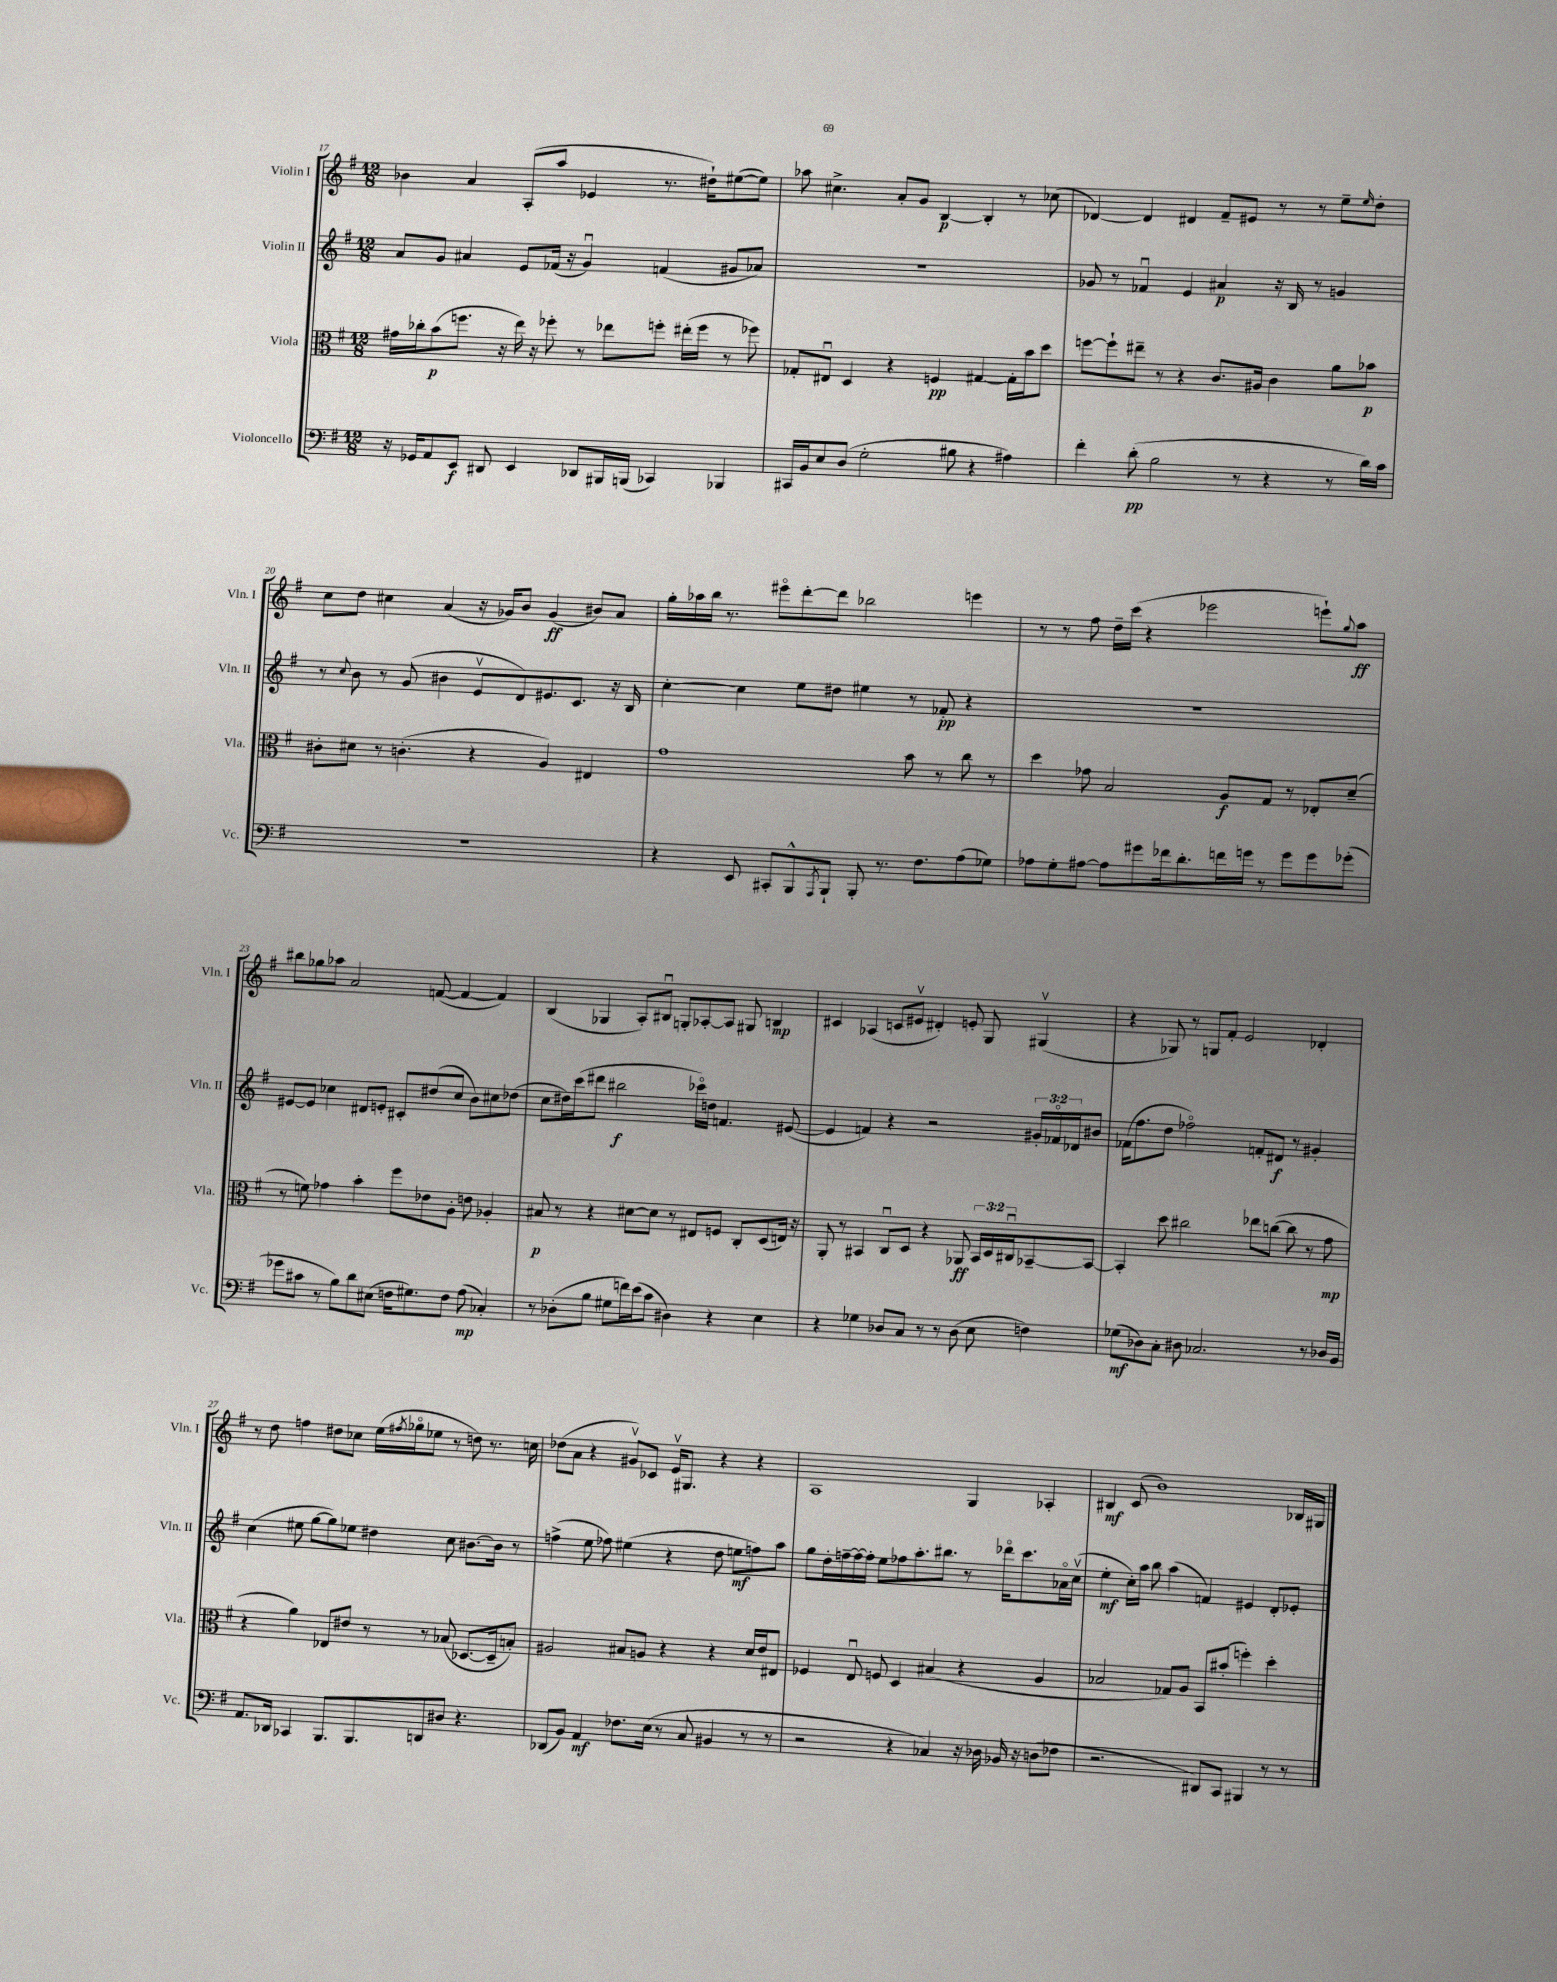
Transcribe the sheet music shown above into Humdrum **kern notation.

**kern	**dynam	**kern	**dynam	**kern	**dynam	**kern	**dynam
*part4	*part4	*part3	*part3	*part2	*part2	*part1	*part1
*staff4	*staff4	*staff3	*staff3	*staff2	*staff2	*staff1	*staff1
*I"Violoncello	*	*I"Viola	*	*I"Violin II	*	*I"Violin I	*
*I'Vc.	*	*I'Vla.	*	*I'Vln. II	*	*I'Vln. I	*
*clefF4	*	*clefC3	*	*clefG2	*	*clefG2	*
*k[f#]	*	*k[f#]	*	*k[f#]	*	*k[f#]	*
*M12/8	*	*M12/8	*	*M12/8	*	*M12/8	*
=17	=17	=17	=17	=17	=17	=17	=17
16r	.	16g#X\LL	.	8a/L	.	4b-X\	.
16GG-X/KL	.	16cc-X'\J	.	.	.	.	.
8AA/	.	(8b\	p	8g/J	.	.	.
8EE/J	f	8.ffn\J	.	4a#X/	.	4a/	.
8DD#X/	.	.	.	.	.	.	.
.	.	16r	.	.	.	.	.
4EE/	.	16ee\)	.	8e/L	.	(8A'/L	.
.	.	16r	.	.	.	.	.
.	.	8ff-X'\	.	(16f-X/Jk	.	8aa/J	.
.	.	.	.	16r	.	.	.
8DD-X/L	.	8r	.	4gu/)	.	4e-X/	.
16BBB#X/L	.	8ee-X\L	.	.	.	.	.
(16BBBn/JJ	.	.	.	.	.	.	.
4CC-X/)	.	8ffn'\J	.	(4fn/	.	8.r	.
.	.	(16ee#X'\LL	.	.	.	.	.
.	.	16ff\JJ	.	.	.	16dd#X`\KL)	.
4BBB-X/	.	8r	.	8g#X/L	.	([8ee#X\	.
.	.	8ff-X\)	.	8a-X/J)	.	8ee#\J])	.
=18	=18	=18	=18	=18	=18	=18	=18
16CC#X/LL	.	8G-X'/L	.	1.r	.	8aa-X\	.
16BB/J	.	.	.	.	.	.	.
8E/	.	8E#Xu/J	.	.	.	4.cc#X^\	.
(8D/J	.	4D/	.	.	.	.	.
2G'\	.	.	.	.	.	.	.
.	.	4r	.	.	.	8a'/L	.
.	.	.	.	.	.	8g/J	.
.	.	4Fn/	pp	.	.	[4B/	p
8B#X\	.	.	.	.	.	.	.
4r	.	[4G#X/	.	.	.	4B'/]	.
4A#X\)	.	16G#'\LL]	.	.	.	8r	.
.	.	16b\J	.	.	.	.	.
.	.	8dd\J	.	.	.	(8cc-X\	.
=19	=19	=19	=19	=19	=19	=19	=19
4f#'\	.	[8ffn\L	.	8g-X/	.	[4d-X/)	.
.	.	8ff`\]	.	8r	.	.	.
(8d'\	pp	8ee#X~\J	.	4f-Xu/	.	4d-/]	.
2B\	.	8r	.	.	.	.	.
.	.	4r	.	4e/	.	4d#X/	.
.	.	8.c/L	.	4a#X/	p	8f#~/L	.
8r	.	.	.	.	.	8e#X/J	.
.	.	16A#X/Jk	.	.	.	.	.
4r	.	4c\	.	16r	.	8r	.
.	.	.	.	16B/	.	.	.
.	.	.	.	8r	.	8r	.
8r	.	8a\L	.	4gn/	.	8ee~\L	.
.	.	.	.	.	.	16qqee/	.
16d\LL)	.	8b-X\J	p	.	.	8dd'\J	.
16c\JJ	.	.	.	.	.	.	.
!!LO:LB:g=z
=20	=20	=20	=20	=20	=20	=20	=20
1.r	.	8c#X'\L	.	8r	.	8cc\L	.
.	.	.	.	8qqcc/	.	.	.
.	.	8d#X\J	.	8b\	.	8dd\J	.
.	.	8r	.	8r	.	4cc#X\	.
.	.	(4.cn'\	.	(8g/	.	.	.
.	.	.	.	4b#X\	.	(4a/	.
.	.	4r	.	8ev/L	.	16r	.
.	.	.	.	.	.	16g-X/KL)	.
.	.	.	.	8d/)	.	8b/J	.
.	.	4A/)	.	8.e#X/	.	(4g-/	ff
.	.	.	.	8.c/J	.	.	.
.	.	4E#X/	.	.	.	8b#X/L)	.
.	.	.	.	16r	.	8a/J	.
.	.	.	.	16B/	.	.	.
=21	=21	=21	=21	=21	=21	=21	=21
4r	.	1g	.	[4cc'\	.	16gg'\LL	.
.	.	.	.	.	.	16aa-X\	.
.	.	.	.	.	.	16bb\JJ	.
.	.	.	.	.	.	8.r	.
8EE/	.	.	.	4cc\]	.	.	.
8CC#X'/L	.	.	.	.	.	8eee#X\L	.
8BBB^^/	.	.	.	8ee\L	.	[8ddd'\	.
8qAAA/	.	.	.	.	.	.	.
8BBB`/J	.	.	.	8dd#X\J	.	8ddd\J]	.
8BBB'/	.	.	.	4ee#X\	.	2bb-X\	.
8.r	.	.	.	.	.	.	.
.	.	8b\	.	8r	.	.	.
8.F#\L	.	.	.	.	.	.	.
.	.	8r	.	8f-X'/	pp	.	.
(8A\	.	8cc\	.	4r	.	4eeen\	.
8G-X\J)	.	8r	.	.	.	.	.
=22	=22	=22	=22	=22	=22	=22	=22
8A-X\L	.	4dd\	.	1.r	.	8r	.
8G'\	.	.	.	.	.	8r	.
[8A#X\J	.	8g-X\	.	.	.	8ff#\	.
8A#\L]	.	2B/	.	.	.	16dd~\LL	.
.	.	.	.	.	.	(16ccc\JJ	.
8g#X\	.	.	.	.	.	4r	.
16f-X\k	.	.	.	.	.	.	.
8.d'\	.	.	.	.	.	.	.
.	.	.	.	.	.	2eee-X\	.
16fn\L	.	8A/L	f	.	.	.	.
16gn\JJ	.	.	.	.	.	.	.
8r	.	8G/J	.	.	.	.	.
8g\L	.	8r	.	.	.	.	.
8g\	.	8E-X'/L	.	.	.	8eeen`\L)	.
.	.	.	.	.	.	8qqgg/	.
(8g-X'\J	.	(8d~/J	.	.	.	8aa\J	ff
!!LO:LB:g=z
=23	=23	=23	=23	=23	=23	=23	=23
8g-X\L	.	8r	.	[8e#X/L	.	8bb#X\L	.
8c#X\J	.	8fn\)	.	8e#/J]	.	8gg-X\	.
8r	.	4g-X\	.	4cc-X\	.	8aa-X\J	.
8B\L)	.	.	.	.	.	2a/	.
8d\	.	4b'\	.	8d#X/L	.	.	.
(8E#X\J	.	.	.	8en'/J	.	.	.
16Fn\KL	.	8ff#\L	.	8c#X'/L	.	.	.
8.G#X\)	.	.	.	.	.	.	.
.	.	8e-X\	.	(8dd#X/	.	([8fn/	.
8F\J	.	8A'\J	.	8cc-/J	.	4f/_	.
(8A\	mp	8en\	.	8b\L)	.	.	.
4C-X'/)	.	4A-X'/	.	8cc#X\	.	4f/])	.
.	.	.	.	(8dd-X\J	.	.	.
=24	=24	=24	=24	=24	=24	=24	=24
8r	.	8B#X/	p	8cc\L	.	(4B/	.
(8D-X'\L	.	8r	.	16dd#X\L)	.	.	.
.	.	.	.	(16ccc\J	.	.	.
8B\J	.	4r	.	8ddd#X\J	.	4G-X/	.
8G#X\L	.	.	.	2bb#X\	f	.	.
16fn\L)	.	[8d#X\L	.	.	.	8A'/L)	.
(16e\J	.	.	.	.	.	.	.
8c\J	.	8d#\J]	.	.	.	8B#Xu/J	.
4D#X\)	.	8r	.	.	.	8Gn'/L	.
.	.	8E#X/L	.	16ccc-X\LL)	.	[8A-X'/	.
.	.	.	.	16ddn\JJ	.	.	.
4r	.	8Fn/J	.	4.fn/	.	8A-/J]	.
.	.	8C'/L	.	.	.	8G#X/	.
4E\	.	(8D/	.	.	.	4Bn/	mp
.	.	16En/Jk)	.	([8e#X/	.	.	.
.	.	16r	.	.	.	.	.
=25	=25	=25	=25	=25	=25	=25	=25
4r	.	8AA'/	.	4e#/]	.	4c#X/	.
.	.	8r	.	.	.	.	.
4G-X\	.	4BB#X/	.	4fn/)	.	(4A-X/	.
8D-X/L	.	8Cu/L	.	4r	.	8cn/L	.
8C/J	.	8D/J	.	.	.	8e#Xv/J	.
8r	.	4r	.	2r	.	4d#X'/)	.
8r	.	.	.	.	.	.	.
(8D-\	.	8AA-X/	ff	.	.	8en'/	.
8E\	.	24BB#/LL	.	.	.	8G/	.
.	.	24D/	.	.	.	.	.
.	.	24C#Xu/J	.	.	.	.	.
4Fn\)	.	[8BB-X~/	.	24g#X'/LL	.	(4G#Xv/	.
.	.	.	.	24f-X/	.	.	.
.	.	.	.	24d-X/J	.	.	.
.	.	8BB-/J_	.	8b#X/J	.	.	.
=26	=26	=26	=26	=26	=26	=26	=26
(8G-X\L	mf	4BB-'/]	.	(16f-X\KL	.	4r	.
.	.	.	.	8.ff#\	.	.	.
8D-X\)	.	.	.	.	.	.	.
8C'\J	.	8dd\	.	8dd\J	.	8G-X/)	.
8D#X\	.	2cc#X\	.	2ff-X\)	.	8r	.
2.C-X/	.	.	.	.	.	8Gn/L	.
.	.	.	.	.	.	8f#'/J	.
.	.	.	.	.	.	2e/	.
.	.	8ee-X\L	.	8fn'/L	.	.	.
.	.	([8ccn\J	.	8d#X/J	f	.	.
.	.	8cc\]	.	8r	.	.	.
8r	.	8r	.	4g#X'/	.	4d-X'/	.
16D-X/LL	.	8g\	mp	.	.	.	.
16BB/JJ	.	.	.	.	.	.	.
!!LO:LB:g=z
=27	=27	=27	=27	=27	=27	=27	=27
8.AA/L	.	4r	.	(4cc\	.	8r	.
.	.	.	.	.	.	8dd\	.
16DD-X/Jk	.	.	.	.	.	.	.
4CC-X/	.	4a\)	.	8ee#X\	.	4ffn\	.
.	.	.	.	[8gg\L	.	.	.
8.BBB/L	.	8E-X/L	.	8gg\])	.	8dd#X\L	.
.	.	8e#X/J	.	8ee-X\J	.	8cc-X\J	.
8.BBB/	.	.	.	.	.	.	.
.	.	8r	.	4dd#X\	.	(16ee\LL	.
.	.	.	.	.	.	8qff#X/	.
.	.	.	.	.	.	16gg-X\J	.
8DDn/	.	8r	.	.	.	8ee-X\J	.
8D#X/J	.	(8B-X/	.	8cc\	.	8r	.
4.r	.	[8.D-X/L	.	[8.b#X\L	.	8ddn\)	.
.	.	.	.	.	.	8.r	.
.	.	16D-~/k]	.	16b#\Jk]	.	.	.
.	.	8Bn'/J)	.	8r	.	.	.
.	.	.	.	.	.	16ccn\	.
=28	=28	=28	=28	=28	=28	=28	=28
(8DD-X/L	.	2A#X/	.	(4ffn^\	.	(8dd-X\L	.
8BB/J)	.	.	.	.	.	8a\J	.
4AA/	mf	.	.	8ee\	.	4r	.
.	.	.	.	8ff-X\)	.	.	.
8.F-X\L	.	8B#X/L	.	(4ee#X\	.	8g#Xv/L)	.
.	.	8An/J	.	.	.	8c-X/J	.
(16E\Jk	.	.	.	.	.	.	.
8r	.	4r	.	4r	.	16ev/KL	.
.	.	.	.	.	.	8.G#X/J	.
8C/	.	.	.	.	.	.	.
4BB#X/	.	4r	.	8dd\	.	4r	.
.	.	.	.	8een\L	mf	.	.
8r	.	16d/LL	.	8ffn\)	.	4r	.
.	.	16e/J	.	.	.	.	.
8r	.	8E#X/J	.	8aa\J	.	.	.
=29	=29	=29	=29	=29	=29	=29	=29
2r	.	4F-X/	.	8gg\L	.	1A	.
.	.	.	.	16dd'\L	.	.	.
.	.	.	.	[16ffn~\	.	.	.
.	.	8Eu/	.	16ff\_	.	.	.
.	.	.	.	16ff'\JJ]	.	.	.
.	.	8Fn/	.	8ee\L	.	.	.
4r	.	4D/	.	8ff-X\	.	.	.
.	.	.	.	8.aa'\	.	.	.
4C-X/)	.	(4B#X/	.	.	.	.	.
.	.	.	.	8.bb#X\J	.	.	.
16r	.	4r	.	8r	.	4G/	.
16D-X\	.	.	.	.	.	.	.
16BB-X/	.	.	.	16ddd-X\KL	.	.	.
16r	.	.	.	8.ccc\	.	.	.
(8Dn\L	.	4A/	.	.	.	4A-X'/	.
8F-X\J	.	.	.	16a-X\L	.	.	.
.	.	.	.	(16ccv\JJ	.	.	.
=30	=30	=30	=30	=30	=30	=30	=30
2.r	.	2B-X/	.	4ee'\	mf	4B#X/	mf
.	.	.	.	16cc'\LL)	.	(8c/	.
.	.	.	.	16aa\JJ	.	.	.
.	.	.	.	8bb\	.	1b)	.
.	.	8G-X/L)	.	(4aa\	.	.	.
.	.	8A/J	.	.	.	.	.
8DD#X/L)	.	8BB/L	.	4fn/)	.	.	.
8CC/J	.	(8b#X'/J	.	.	.	.	.
4BBB#X/	.	4ffn'\)	.	4e#X/	.	.	.
8r	.	4dd'\	.	8d'/L	.	.	.
8r	.	.	.	8e-X'/J	.	16B-X/LL	.
.	.	.	.	.	.	16G#X/JJ	.
==	==	==	==	==	==	==	==
*-	*-	*-	*-	*-	*-	*-	*-
